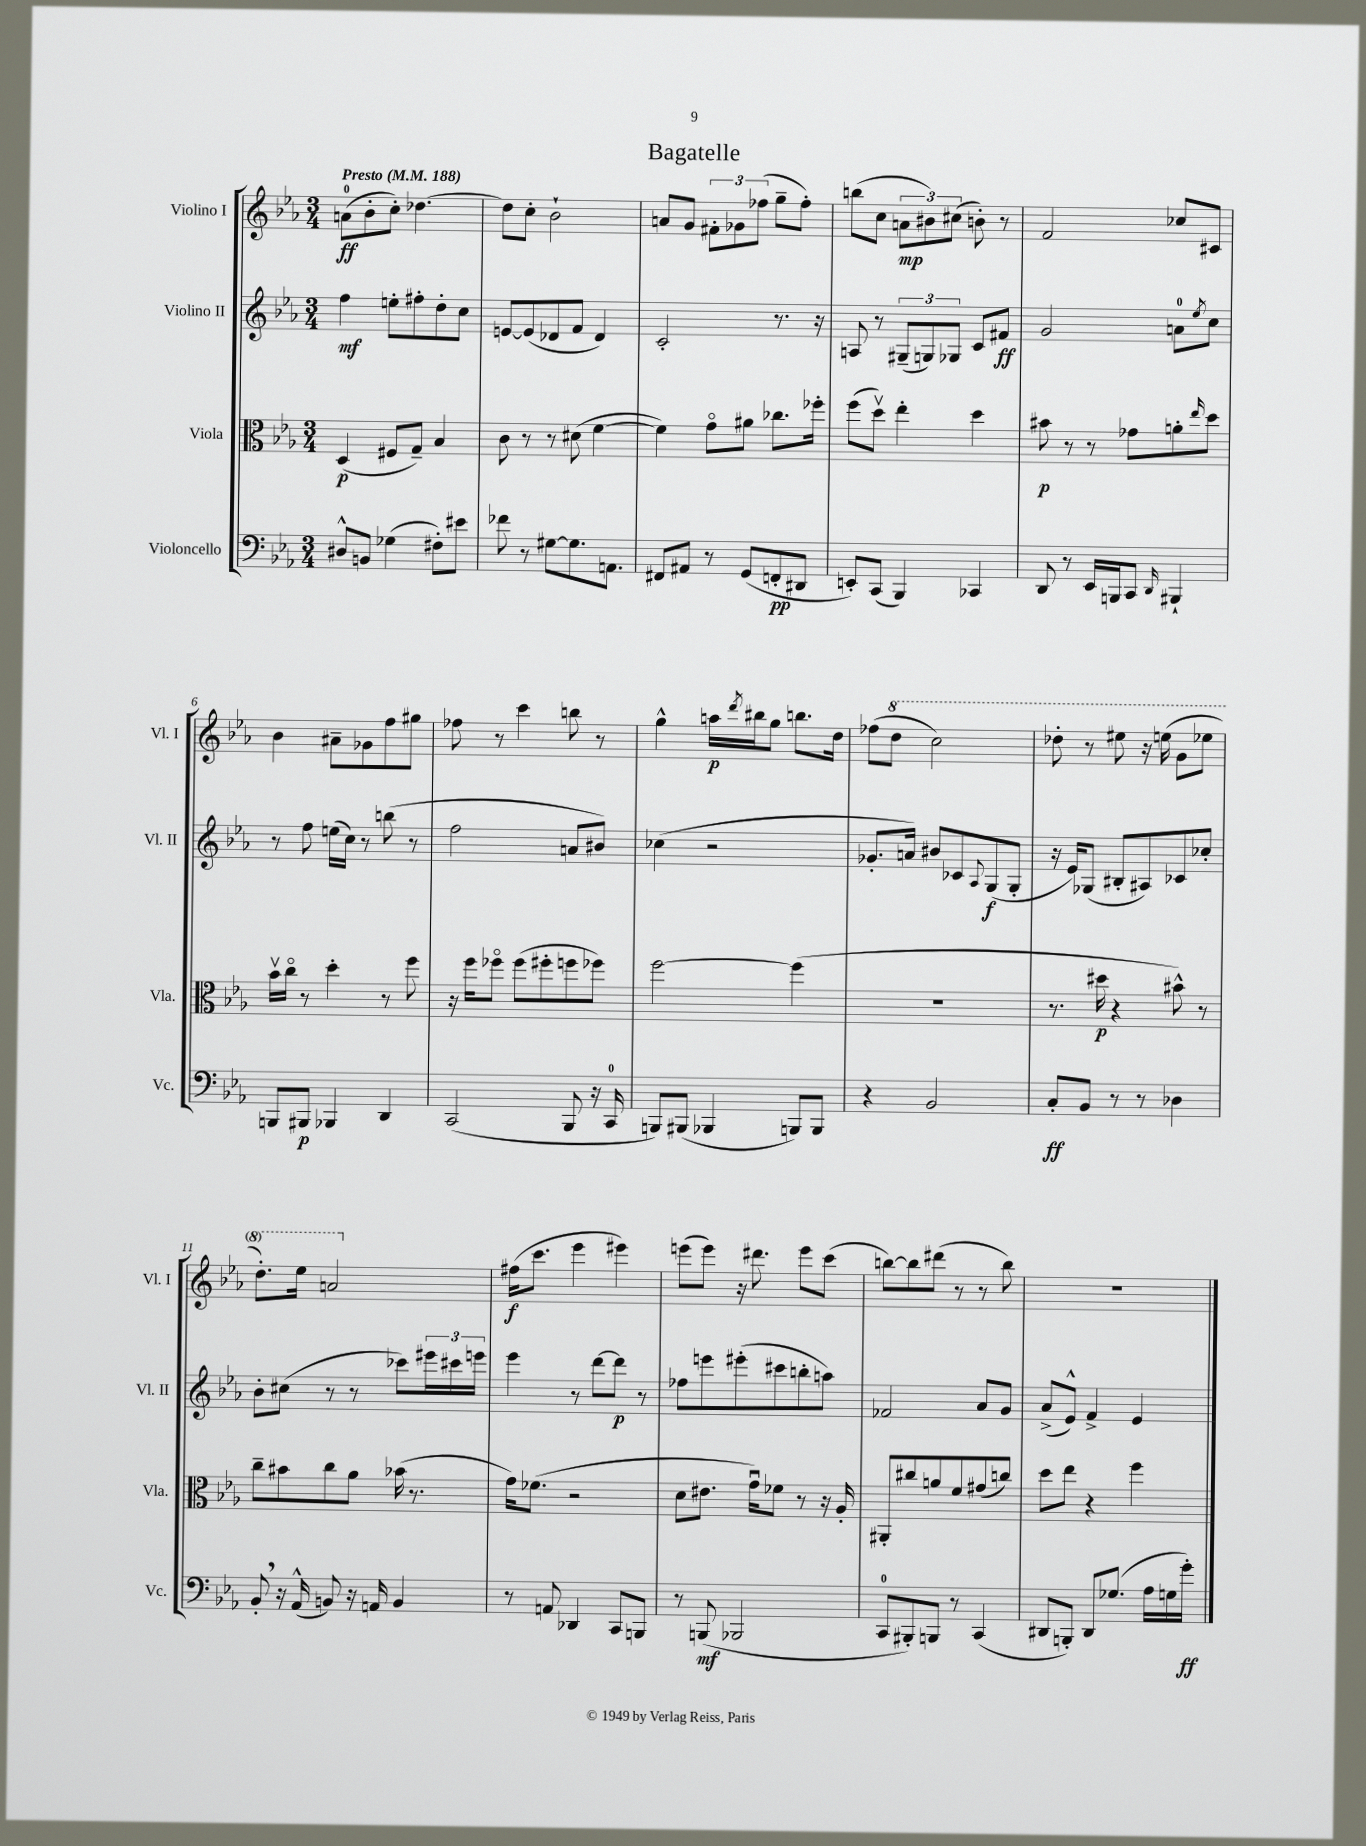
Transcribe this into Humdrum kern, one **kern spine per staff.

**kern	**dynam	**kern	**dynam	**kern	**dynam	**kern	**dynam
*part4	*part4	*part3	*part3	*part2	*part2	*part1	*part1
*staff4	*staff4	*staff3	*staff3	*staff2	*staff2	*staff1	*staff1
*I"Violoncello	*	*I"Viola	*	*I"Violino II	*	*I"Violino I	*
*I'Vc.	*	*I'Vla.	*	*I'Vl. II	*	*I'Vl. I	*
*clefF4	*	*clefC3	*	*clefG2	*	*clefG2	*
*k[b-e-a-]	*	*k[b-e-a-]	*	*k[b-e-a-]	*	*k[b-e-a-]	*
*M3/4	*	*M3/4	*	*M3/4	*	*M3/4	*
*MM188	*	*MM188	*	*MM188	*	*MM188	*
=1	=1	=1	=1	=1	=1	=1	=1
!	!	!	!	!	!	!LO:TX:a:B:t=Presto	!
8D#X^^/L	.	(4D/	p	4ff\	mf	(8an\L	ff
8BBn/J	.	.	.	.	.	8b-'\	.
(4G-X\	.	8F#X/L	.	8een'\L	.	8cc'\J)	.
.	.	8G~/J)	.	8ff#X'\	.	[4.dd-X\	.
8F#X'\L)	.	4B-/	.	8dd'\	.	.	.
8e#X\J	.	.	.	8cc\J	.	.	.
=2	=2	=2	=2	=2	=2	=2	=2
8f-X\	.	8c\	.	[8en/L	.	8dd-\L]	.
8r	.	8r	.	(8e/]	.	8cc'\J	.
[8G#X\L	.	8r	.	8d-X/	.	2b-`\	.
8.G#\]	.	(8d#X\	.	8f/J	.	.	.
.	.	[4f\	.	4d-/)	.	.	.
8.AAn\J	.	.	.	.	.	.	.
=3	=3	=3	=3	=3	=3	=3	=3
8FF#X/L	.	4f\])	.	2c'/	.	8an/L	.
8AA#X/J	.	.	.	.	.	8g/J	.
8r	.	8g\L	.	.	.	12f#X'\L	.
.	.	.	.	.	.	12g-X\	.
(8GG/L	.	8a#X\J	.	.	.	.	.
.	.	.	.	.	.	(12ff-X\J	.
8FFn'/	pp	8.cc-X\L	.	8.r	.	8gg~\L	.
8DD#X/J	.	.	.	.	.	8ff-'\J)	.
.	.	16ff-X'\Jk	.	16r	.	.	.
=4	=4	=4	=4	=4	=4	=4	=4
8EEn'/L)	.	(8ff\L	.	8An/	.	(8bbn\L	.
(8CC/J	.	8ddv\J)	.	8r	.	8cc\J	.
4BBB-/)	.	4ee-'\	.	(12G#X~/L	.	12an\L	mp
.	.	.	.	12Gn/)	.	12b#X\)	.
.	.	.	.	12G-X/J	.	(12cc#X\J	.
4CC-X/	.	4dd\	.	8c/L	.	8bn'\)	.
.	.	.	.	8f#X/J	ff	8r	.
=5	=5	=5	=5	=5	=5	=5	=5
8DD/	.	8b#X\	p	2g/	.	2f/	.
8r	.	8r	.	.	.	.	.
16EE-/LL	.	8r	.	.	.	.	.
16BBBn/J	.	.	.	.	.	.	.
8CC/J	.	8g-X\L	.	.	.	.	.
16qqDD/	.	.	.	.	.	.	.
4BBB#X`/	.	8an'\	.	8an\L	.	8cc-X/L	.
.	.	16qqee-/	.	8qee-/	.	.	.
.	.	8dd\J	.	8cc\J	.	8c#X/J	.
!!LO:LB:g=z
=6	=6	=6	=6	=6	=6	=6	=6
8BBBn/L	.	16b-v\LL	.	8r	.	4b-\	.
.	.	16cc\JJ	.	.	.	.	.
8BBB#X/J	p	8r	.	8ff\	.	.	.
4BBB-X/	.	4dd'\	.	(16een\LL	.	8a#X~\L	.
.	.	.	.	16cc\JJ)	.	.	.
.	.	.	.	8r	.	8g-X\	.
4DD/	.	8r	.	(8bbn\	.	8ff\	.
.	.	8ff\	.	8r	.	8gg#X\J	.
=7	=7	=7	=7	=7	=7	=7	=7
(2CC/	.	16r	.	2ff\	.	8ff-X\	.
.	.	16ff\KL	.	.	.	.	.
.	.	8ff-X\J	.	.	.	8r	.
.	.	(8ff-\L	.	.	.	4ccc\	.
.	.	8ff#X'\	.	.	.	.	.
8BBB-/	.	8ffn\	.	8an/L	.	8bbn\	.
16r	.	8ff-X\J)	.	8b#X/J)	.	8r	.
16CC/	.	.	.	.	.	.	.
=8	=8	=8	=8	=8	=8	=8	=8
8BBBn/L)	.	[2ff\	.	(4cc-X\	.	4gg^^\	.
(8BBB#X/J	.	.	.	.	.	.	.
4BBB-X/	.	.	.	2r	.	16aan\LL	p
.	.	.	.	.	.	8qddd/	.
.	.	.	.	.	.	16bb#X\J	.
.	.	.	.	.	.	8gg\J	.
8BBBn/L)	.	(4ff\]	.	.	.	8.bbn\L	.
8BBB/J	.	.	.	.	.	.	.
.	.	.	.	.	.	16dd\Jk	.
=9	=9	=9	=9	=9	=9	=9	=9
4r	.	2.r	.	8.g-X'/L	.	(8ff-X\L	.
*	*	*	*	*	*	*8va	*
.	.	.	.	.	.	8ddd\J	.
.	.	.	.	16an/Jk)	.	.	.
2BB-/	.	.	.	8b#X/L	.	2ccc\)	.
.	.	.	.	8c-X/	.	.	.
.	.	.	.	8qqA-/	.	.	.
.	.	.	.	(8G/	f	.	.
.	.	.	.	8G'/J	.	.	.
=10	=10	=10	=10	=10	=10	=10	=10
8C'/L	ff	8.r	.	16r	.	8ddd-X'\	.
.	.	.	.	16e-/KL)	.	.	.
8BB-/J	.	.	.	(8G-X/J	.	8r	.
.	.	16dd#X\	p	.	.	.	.
8r	.	4r	.	8B#X'/L	.	8eee#X\	.
8r	.	.	.	8A#X/)	.	16r	.
.	.	.	.	.	.	(16eeen\	.
4D-X\	.	8b#X^^\)	.	8c-X/	.	8gg\L	.
.	.	8r	.	8cc-X'/J	.	8eee-X\J	.
!!LO:LB:g=z
=11	=11	=11	=11	=11	=11	=11	=11
8BB-',/	.	8cc~\L	.	8b-'\L	.	8.ddd'\L)	.
16r	.	8b#X\	.	(8cc#X\J	.	.	.
(16AA-^^/	.	.	.	.	.	16eee-\Jk	.
8BBn/)	.	8cc\	.	8r	.	2aan/	.
16r	.	8a-\J	.	8r	.	.	.
16AAn/	.	.	.	.	.	.	.
4BB/	.	(16b-X\	.	8ccc-X\L)	.	.	.
.	.	8.r	.	.	.	.	.
.	.	.	.	24eee#X\L	.	.	.
.	.	.	.	24ccc#X\	.	.	.
.	.	.	.	24eeen\JJ	.	.	.
=12	=12	=12	=12	=12	=12	=12	=12
*	*	*	*	*	*	*X8va	*
8r	.	16g\KL)	.	4eee-\	.	(16ff#X\KL	f
.	.	(8.f-X\J	.	.	.	8.ccc\J	.
8AAn/	.	.	.	.	.	.	.
4DD-X/	.	2r	.	8r	.	4eee-\	.
.	.	.	.	[8ddd\L	.	.	.
8CC/L	.	.	.	8ddd\J]	p	4eee#X\)	.
8BBBn/J	.	.	.	8r	.	.	.
=13	=13	=13	=13	=13	=13	=13	=13
8r	.	8d\L	.	8ff-X\L	.	(8eeen\L	.
(8BBBn/	mf	8.e#X\J	.	8eeen\	.	8eee\J)	.
2BBB-X/	.	.	.	(8eee#X'\	.	16r	.
.	.	16gu\KL)	.	.	.	8.ddd#X\	.
.	.	8f-X\J	.	8ccc#X\	.	.	.
.	.	8r	.	8bbn'\	.	8eee\L	.
.	.	16r	.	8aan\J)	.	(8ccc\J	.
.	.	16A-'/	.	.	.	.	.
=14	=14	=14	=14	=14	=14	=14	=14
8CC/L	.	8AA#X'/L	.	2f-X/	.	[8bbn\L)	.
8BBB#X'/)	.	8cc#X/	.	.	.	8bb\]	.
8BBBn/J	.	8an/	.	.	.	(8ddd#X\J	.
8r	.	8f/	.	.	.	8r	.
(4CC/	.	(8g#X/	.	8a-/L	.	8r	.
.	.	8ccn/J)	.	8g/J	.	8bb\)	.
=15	=15	=15	=15	=15	=15	=15	=15
8DD#X/L	.	8dd\L	.	(8a-^/L	.	2.r	.
8BBBn'/J)	.	8ee-\J	.	8e-^^/J)	.	.	.
8DD#/L	.	4r	.	4f^/	.	.	.
(8.G-X/J	.	.	.	.	.	.	.
.	.	4ff\	.	4e-/	.	.	.
16A-\LL	.	.	.	.	.	.	.
16Gn\	.	.	.	.	.	.	.
16g'\JJ)	ff	.	.	.	.	.	.
==	==	==	==	==	==	==	==
*-	*-	*-	*-	*-	*-	*-	*-
